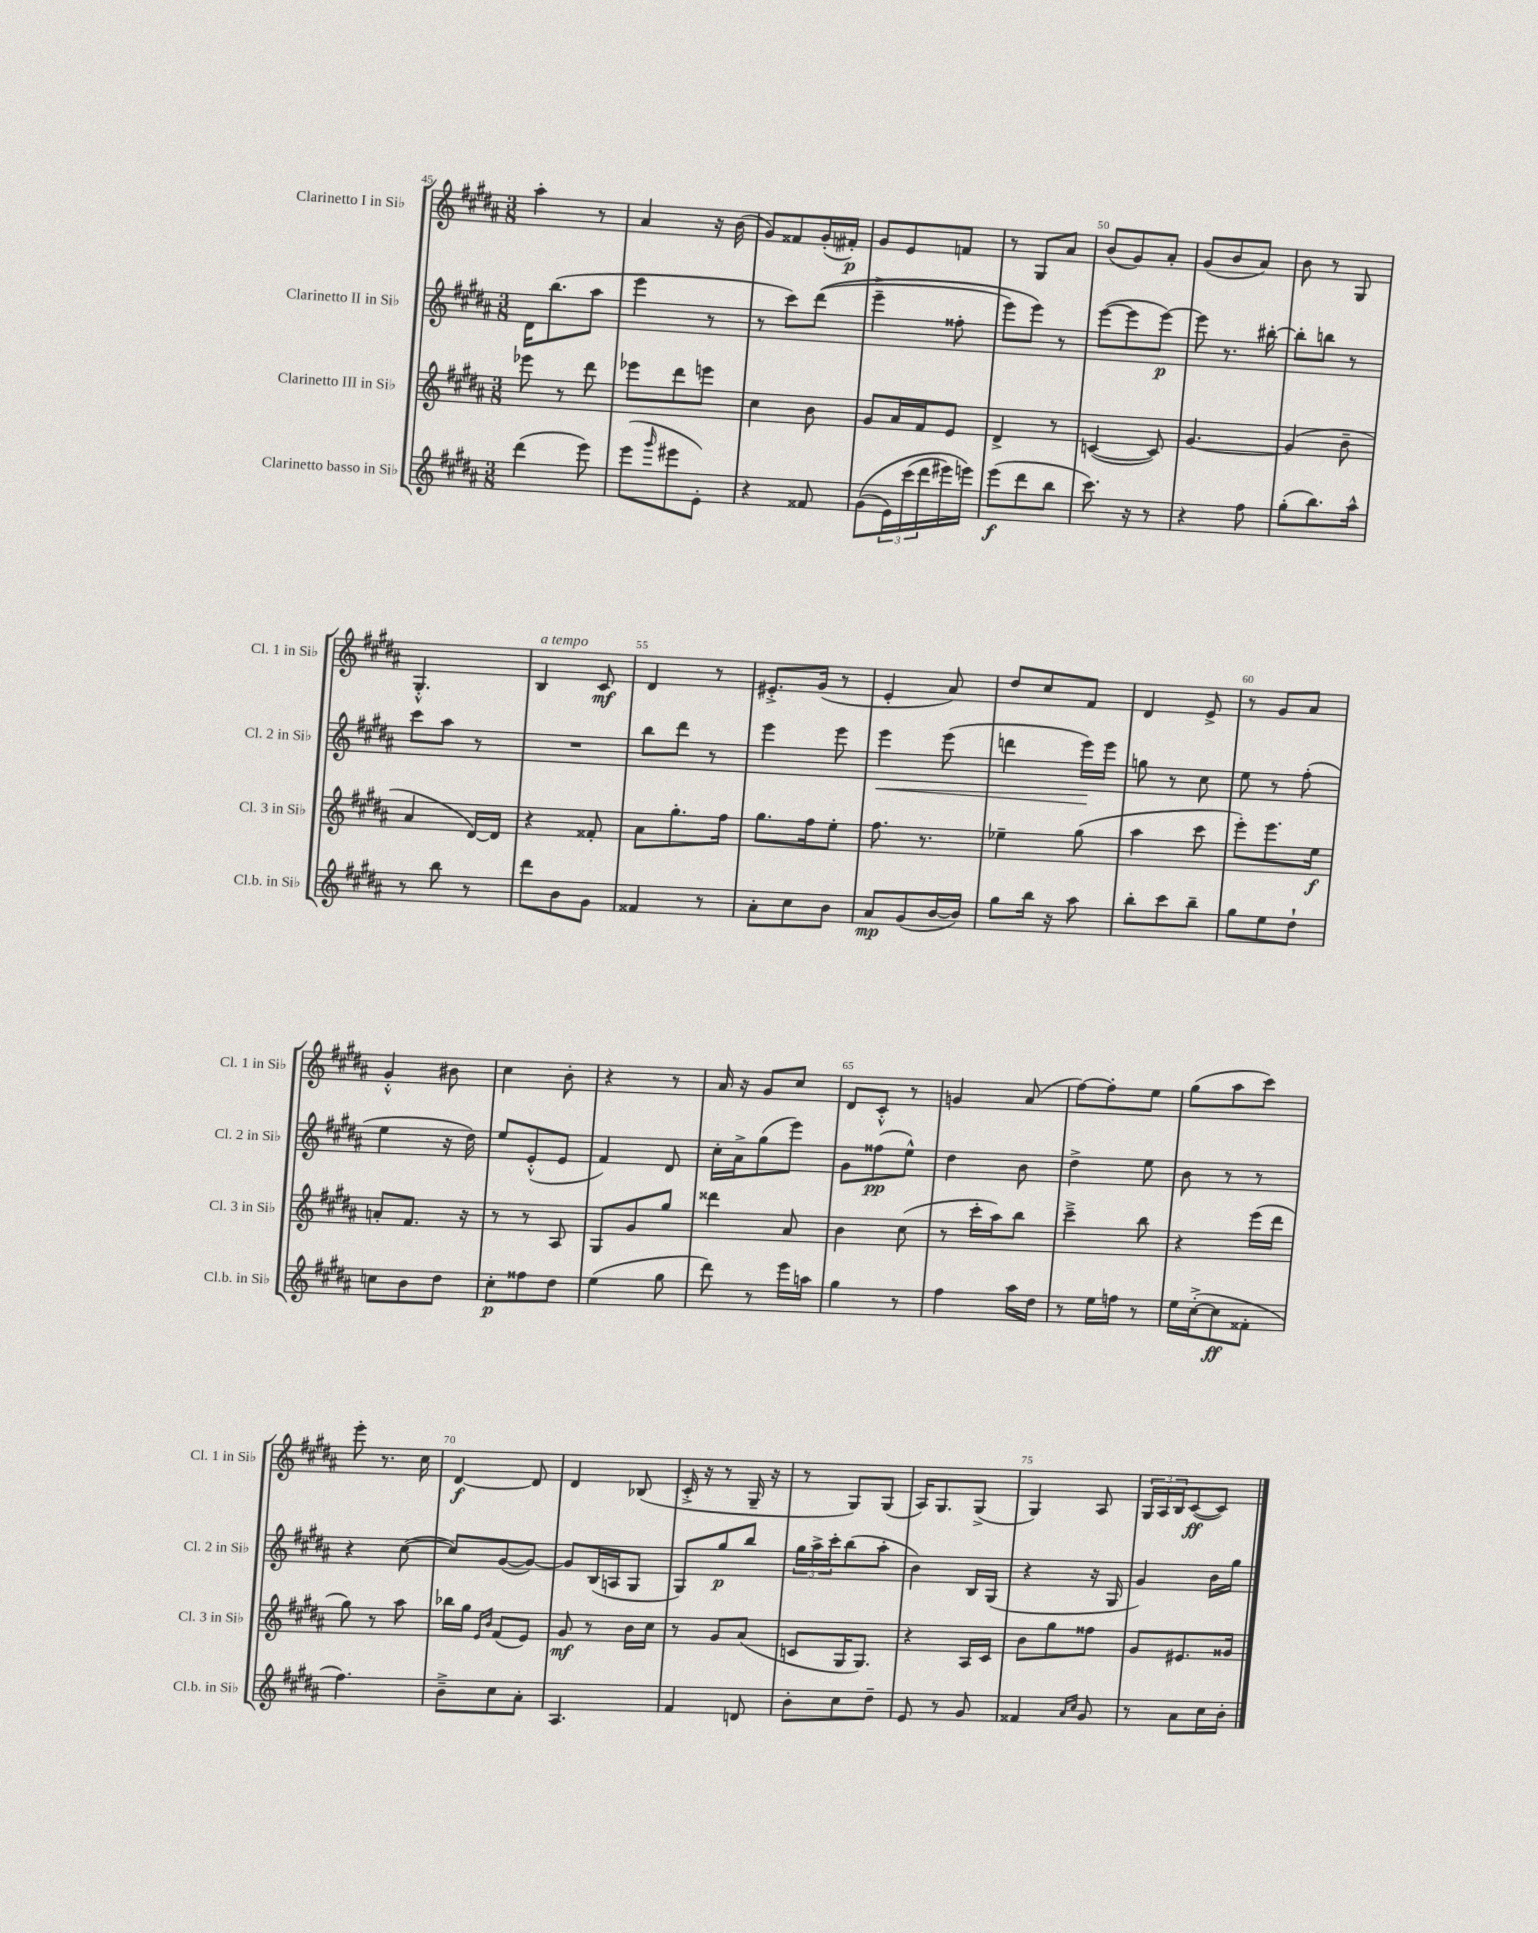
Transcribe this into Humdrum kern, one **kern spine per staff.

**kern	**kern	**kern	**kern
*staff4	*staff3	*staff2	*staff1
*clefG2	*clefG2	*clefG2	*clefG2
*k[f#c#g#d#a#]	*k[f#c#g#d#a#]	*k[f#c#g#d#a#]	*k[f#c#g#d#a#]
*M3/8	*M3/8	*M3/8	*M3/8
(4ddd#	8eee-	16d#	4aa#'
.	.	(8.bb	.
.	8r	.	.
8eee)	8ddd#	8aa#	8r
=	=	=	=
(8eee	8eee-	4eee	4a#
16qqggg#	.	.	.
8eee#	8ddd#	.	.
8e')	8eee	8r	16r
.	.	.	(16b
=	=	=	=
4r	4cc#	8r	8g#)
.	.	8ccc#)	8f##
8f##	8b	&((8ddd#	(16g#'
.	.	.	16f#')
=	=	=	=
&((8g#	8g#	4eee~^	8g#
24e)	16a#	.	8e
(24ccc#	.	.	.
.	16f#	.	.
24ddd#	.	.	.
16eee#)	8e	8ff##'	8f
16eee&)	.	.	.
=	=	=	=
(8eee	4d#^	8eee)	8r
8ddd#	.	8eee&)	8G#
8bb	8r	8r	8a#
=	=	=	=
8.ccc#)	([4c	([8eee	(8b
.	.	8eee]	8g#)
16r	.	.	.
8r	8c])	[8eee)	8a#'
=	=	=	=
4r	[4.g#	8eee]	(8g#
.	.	8.r	8b
8ff#	.	.	8a#)
.	.	[16bb#'	.
=	=	=	=
(8gg#'	(4g#]	8bb#']	8b
8.bb)	.	8bb	8r
.	8b~	8r	8G#
16aa#^^	.	.	.
=	=	=	=
8r	4a#	8ccc#	4.G#'^^
8bb	.	8aa#	.
8r	[16d#)	8r	.
.	16d#]	.	.
=	=	=	=
8ddd#	4r	4.r	4B
8b	.	.	.
8g#	8f##'	.	8c#
=	=	=	=
4f##	8a#	8bb	4d#
.	8.gg#'	8ddd#	.
8r	.	8r	8r
.	16ff#	.	.
=	=	=	=
8a#'	8.gg#	4eee	8.e#'^
8cc#	.	.	.
.	16ff#	.	(16g#
8b	8ee'	8eee	8r
=	=	=	=
8a#	8.ff#	4eee	4e'
(8g#	.	.	.
.	8.r	.	.
[16b	.	(8eee	8a#)
16b])	.	.	.
=	=	=	=
8gg#	4ee-~	4ddd	8dd#
16bb	.	.	8cc#
16r	.	.	.
8aa#	(8gg#	16eee)	8f#
.	.	16eee	.
=	=	=	=
8bb'	4aa#	8gg	4d#
8ccc#	.	8r	.
8bb~	8ccc#	8cc#	8e^
=	=	=	=
8gg#	8eee')	8ee	8r
8ee	8.eee	8r	8g#
8dd#`	.	(8ff#'	8a#
.	16ee	.	.
=	=	=	=
8cc	8a'	4ee	4g#'^^
8b	8.f#	.	.
8dd#	.	16r	8b#
.	16r	16dd#)	.
=	=	=	=
8cc#'	8r	8ee	4cc#
8ff##	8r	(8e'^^	.
8dd#	8A#	8e	8b'
=	=	=	=
(4ee	8G#	4f#)	4r
.	8g#	.	.
8gg#	8gg#	8d#	8r
=	=	=	=
8ddd#)	4ddd##	16cc#'	16a#
.	.	16a#^	16r
8r	.	(8gg#	8g#
16eee	8a#	8eee)	8cc#
16aa	.	.	.
=	=	=	=
4gg#	4b	8g#	8d#
.	.	(8ff##	8c#'^^
8r	(8cc#	8ee^^)	8r
=	=	=	=
4ff#	8r	4dd#	4g
.	16ccc#'	.	.
.	16aa#)	.	.
16aa#	8bb	8b	(8a#
16dd#	.	.	.
=	=	=	=
8r	4ccc#~^	4dd#^	[8ff#)
16ee	.	.	8ff#']
16ff	.	.	.
8r	8bb	8ee	8ee
=	=	=	=
16ee	4r	8b	(8gg#
([16cc#'^	.	.	.
8cc#]	.	8r	8aa#
8f##'	(16eee	8r	8ccc#)
.	16ddd#	.	.
=	=	=	=
4.ff#)	8gg#)	4r	8eee'
.	8r	.	8.r
.	8aa#	([8cc#	.
.	.	.	16cc#
=	=	=	=
8b~^	16bb-	8cc#])	[4d#
.	16gg#	.	.
.	16qqe	.	.
.	16qqb	.	.
8cc#	(8f#	([8g#	.
8a#'	8e)	8g#_)	8d#]
=	=	=	=
4.A#	8g#	8g#]	4d#
.	8r	(16B	.
.	.	16A	.
.	16b	8G#	(8B-
.	16cc#	.	.
=	=	=	=
4f#	8r	8G#)	16c#'^
.	.	.	16r
.	8g#	8gg#	8r
8d	(8a#	8bb	16G#~
.	.	.	16r
=	=	=	=
8b'	8c	24gg#	8r
.	.	24aa#^	.
.	.	24ccc#'	.
8cc#	16G#	(8bb	8G#)
.	8.G#)	.	.
8dd#~	.	8aa#'	(8G#
=	=	=	=
8e	4r	4b)	16A#)
.	.	.	8.G#
8r	.	.	.
8g#	16A#	16B	(8G#^
.	16c#	(16G#	.
=	=	=	=
4f##	8b	4r	4G#)
.	8gg#	.	.
16qqa#	.	.	.
16qqcc#	.	.	.
8g#	8ff##	16r	8A#
.	.	16G#	.
=	=	=	=
8r	8g#	4g#)	24G#
.	.	.	24A#
.	.	.	24B
8a#	8.e#	.	([8c#
16cc#	.	16b	8c#])
16b'	16g##	16gg#	.
==	==	==	==
*-	*-	*-	*-
